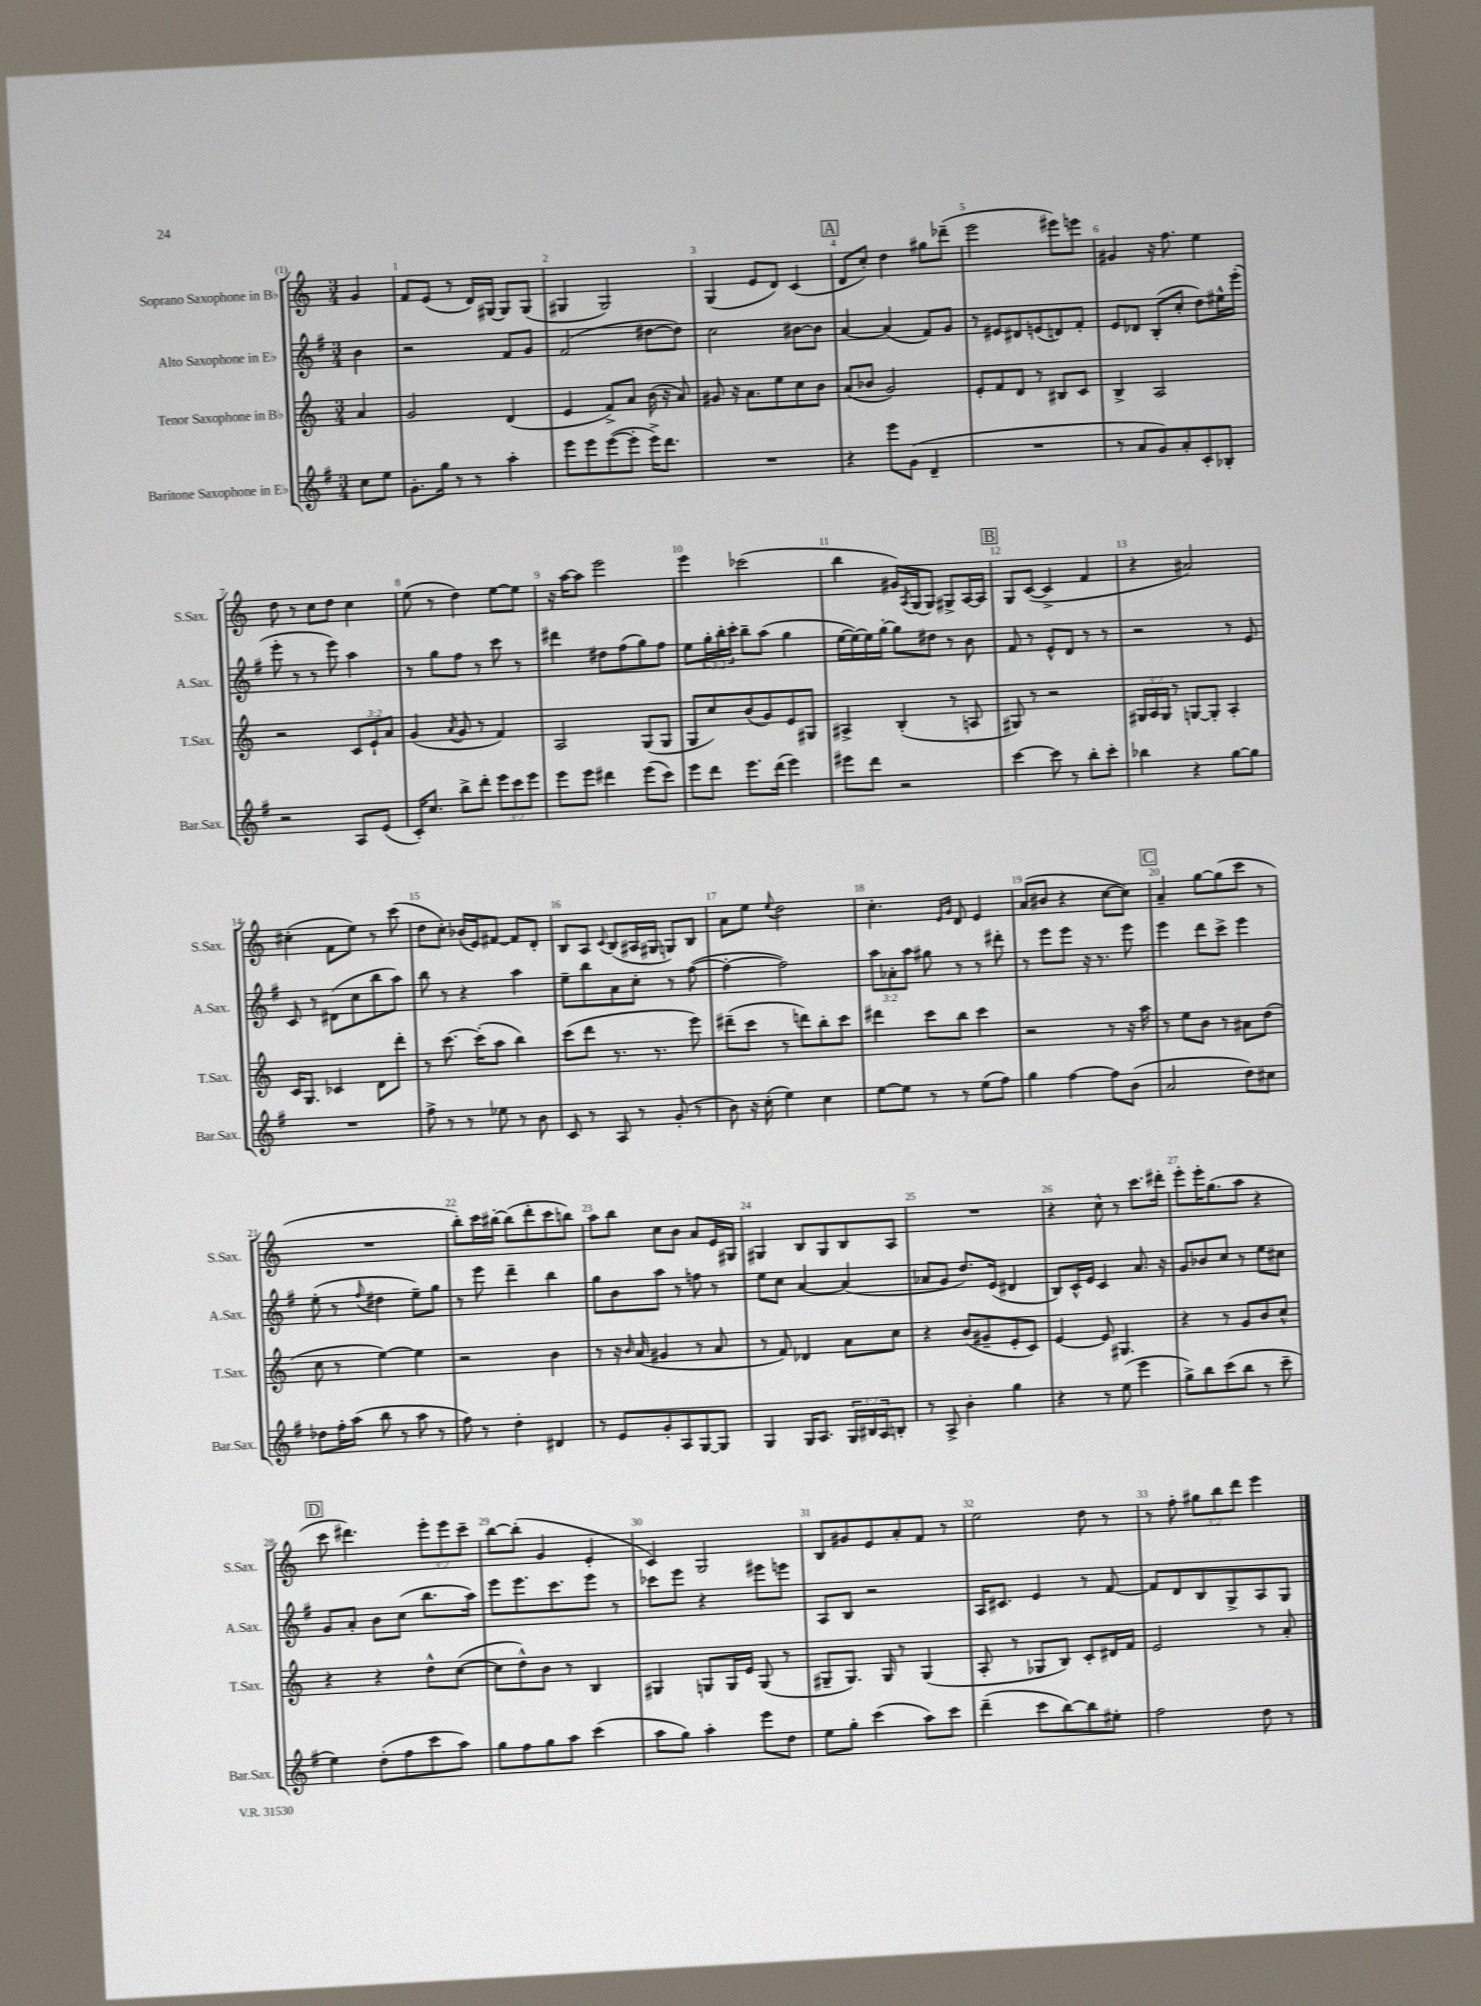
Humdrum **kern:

**kern	**kern	**kern	**kern
*part4	*part3	*part2	*part1
*staff4	*staff3	*staff2	*staff1
*I"Baritone Saxophone in E♭	*I"Tenor Saxophone in B♭	*I"Alto Saxophone in E♭	*I"Soprano Saxophone in B♭
*I'Bar.Sax.	*I'T.Sax.	*I'A.Sax.	*I'S.Sax.
*clefG2	*clefG2	*clefG2	*clefG2
*k[f#]	*k[]	*k[f#]	*k[]
*M3/4	*M3/4	*M3/4	*M3/4
=	=	=	=
8cc\L	4a/	4b\	4g/
8ee\J	.	.	.
=1	=1	=1	=1
8.g'\L	2g/	2r	8f/L
.	.	.	(8e/J
16gg\Jk	.	.	.
8r	.	.	8r
8r	.	.	16d/LL)
.	.	.	[16G#X/JJ
4aa'\	(4d/	8f#/L	8G#/L]
.	.	8g/J	(8G#/J
=2	=2	=2	=2
8eee\L	4e/	(2f#/	4G#X/
8eee\	.	.	.
([8eee\	8f^/L)	.	2G#/)
8eee'\J]	8a/J	.	.
16eee^\KL)	(16b\	[8dd#X\L	.
8.ddd\J	16r	.	.
.	8a/)	8dd#\J])	.
=3	=3	=3	=3
2.r	8g#X/	2cc\	(4G/
.	16r	.	.
.	8.a\L	.	.
.	.	.	8e/L
.	8ee\	.	8d/J)
.	8cc\	[8b#X\L	(4c/
.	8b\J	8b#\J]	.
!!LO:REH:place=s1:t=A
=4	=4	=4	=4
4r	(8a/L	[4a/	8d/L
.	8b-X/J	.	8cc'/J)
8eee\L	2g/)	(4a/]	4dd\
(8g\J	.	.	.
4d~/	.	8f#/L)	8gg#X\L
.	.	8g/J	(8ddd-X~\J
=5	=5	=5	=5
2.r	8e'/L	8r	2eee\
.	8f/	8e#X/L	.
.	8d/J	8d#X/	.
.	8r	(8en/	.
.	8B#X/L	8dn/)	8eee#X\L)
.	8c/J	8f#'/J	8eeen\J
=6	=6	=6	=6
8r	4B^/	8e/L	4g#X/
8a/L	.	8d-X/J	.
8g/)	2A/	(8B'/L	16r
.	.	.	8.ff\
8a'/	.	8cc'/J	.
8c'/	.	8dd\L)	4ee\
8B-X'/J	.	16ee#X^^\L	.
.	.	(16eee'\JJ	.
!!LO:LB:g=z
=7	=7	=7	=7
2r	2r	8eee'\	8dd\
.	.	8r	8r
.	.	8r	8cc\L
.	.	8eee\)	8dd\J
8A/L	12c/L	4aa\	4cc\
.	12e`/	.	.
(8e/J	.	.	.
.	12a/J	.	.
=8	=8	=8	=8
16c'/KL)	(4g/	8r	(8ee\
8.cc/J	.	.	.
.	.	8gg\L	8r
.	8qa/	.	.
8bb^\L	8g/	8ff#\J	4dd\)
8ddd'\J	8r	8r	.
12eee\L	4f/)	8ccc\	[8ee\L
12ccc\	.	.	.
.	.	8r	8ee\J]
12eee\J	.	.	.
=9	=9	=9	=9
8eee\L	2A/	4ddd#X\	16r
.	.	.	[16aa\KL
8eee\J	.	.	8aa\J]
4ddd#X\	.	8dd#X\L	2eee\
.	.	(8ff#\	.
(8eee\L	(8G/L	8gg\)	.
8ccc\J)	8G/J	8ff#\J	.
=10	=10	=10	=10
8eee\L	8G/L	8ee\L	4eee\
8ddd\J	8cc/)	24gg'\L	.
.	.	24bb'\	.
.	.	24ccc'\JJ	.
8.eee\L	(8b/	8bb~\L	(2ccc-X\
.	8g/)	(8aa\J	.
(16ddd\Jk	.	.	.
4eee\)	8e/	4gg\	.
.	8G#X/J	.	.
=11	=11	=11	=11
8eee#X\L	4A#X^/	[16ee\LL	4bb\
.	.	16ee\_)	.
8ddd\J	.	16ee\]	.
.	.	[16gg'\JJ	.
2r	(4B'/	8gg\L]	16g#X/LL)
.	.	.	8qA/
.	.	.	(16G/J
.	.	8dd#X\J	8G/J)
.	8r	8r	8G#X^/L
.	8An/	8b\	[16A/L
.	.	.	16A/JJ]
!!LO:REH:place=s1:t=B
=12	=12	=12	=12
[4ccc\	8G#X/)	8f#/	8G/L
.	8r	8r	([8c/J
8ccc\]	2r	8e^^/L	4c^/]
8r	.	8d/J	.
8bb'\L	.	8r	4f/
8ccc'\J	.	8r	.
=13	=13	=13	=13
4bb-X\	24G#X/LL	2r	4r
.	24A/	.	.
.	24G#/JJ	.	.
.	8r	.	.
4r	[8Gn/L	.	2a#X/)
.	8G'/J]	.	.
[8gg\L	4A'/	8r	.
8gg\J]	.	8e/	.
!!LO:LB:g=z
=14	=14	=14	=14
2.r	16c/KL	8c/	(4cc#X'\
.	8.G/J	.	.
.	.	8r	.
.	4c-X/	(8d#X\L	8f\L
.	.	8cc\	8ee\J)
.	8d\L	8bb\	8r
.	8ddd'\J	8aa\J)	(8ccc\
=15	=15	=15	=15
8ff#^\	8r	8bb\	8dd\L
8r	[8.ccc\	8r	8cc'\J)
8r	.	4r	(16b-X/LL
.	(16ccc'\KL]	.	16e/J)
8ee-X\	8aa\J	.	[8f#X/J
8r	4bb\)	4aa\	8f#/L]
8b\	.	.	8d'/J
=16	=16	=16	=16
8c/	(8ccc\L	8ee~\L	8B/L
8r	8ddd\J	8bb\	8A/J
.	.	.	8qqc/
8A/	8.r	8a\	(8B/L
8r	.	8cc'\J	16A#X/L
.	8.r	.	16G#X/JJ
(8g'/	.	8r	8Gn/L)
8r	8eee\)	([8ff#\	8B/J
=17	=17	=17	=17
8b\)	(8ddd#X~\L	4ff#'\_	8a\L
16r	8ccc\J	.	8ee\J
(16cc'\	.	.	.
.	.	.	8qqee/
4ee\)	8r	2ff#\])	2dd\
.	8dddn\L)	.	.
4cc\	8bb'\	.	.
.	8ccc\J	.	.
=18	=18	=18	=18
[8ee\L	4ddd#X\	12aa\L	4.cc'\
.	.	12a-X'\	.
8ee\J]	.	.	.
.	.	12aa\J	.
8r	8ccc\L	8gg#X\	.
.	.	.	16qqe/LL
.	.	.	16qqg/JJ
8r	8bb\J	8r	8d/
(8ee\L	4ccc\	8r	4e/
8ff#\J)	.	8ddd#X'\	.
=19	=19	=19	=19
4gg\	2r	8r	(8a/L
.	.	8eee\L	8b#X/J
[4ff#\	.	8eee\J	4r
.	.	16r	.
.	.	8.r	.
8ff#\L]	8r	.	[8cc\L
(8b\J	16r	8eee\	8cc\J])
.	16aa\	.	.
!!LO:REH:place=s1:t=C
=20	=20	=20	=20
2a/	8r	4eee\	4a~/
.	8ee\L	.	.
.	8b\J	8ddd\L	[8gg\L
.	8r	8ccc^\J	(8gg\]
8dd\L)	8a#X\L	4eee\	8ccc\J
8cc#X\J	(8dd\J	.	8r
!!LO:LB:g=z
=21	=21	=21	=21
8dd-X\L	8cc\	(8ee'\	2.r
16ff#'\L	8r	8r	.
(16aa\JJ	.	.	.
.	.	8qqff#/	.
8bb\	[4ee\)	4dd#X\	.
8r	.	.	.
8aa\	4ee\]	8ee~\L)	.
8r	.	8gg\J	.
=22	=22	=22	=22
8ff#\)	2r	8r	8bb'\L)
8r	.	8eee\	16ccc\L
.	.	.	[16bb#X'\JJ
4dd'\	.	4ddd~\	(8bb#\L]
.	.	.	8ddd'\
4d#X/	4b\	4bb\	8ccc\
.	.	.	8bbn\J)
=23	=23	=23	=23
8r	8r	8gg\L	8aa\L
8e/L	16r	8b\	8bb\J
.	16qqb/	.	.
.	(16a/	.	.
8g'/	4g#X/	8aa\J	8cc\L
8A/	.	8r	8b\J
[8G/	8r	8ffn\	8a/L
8G/J]	8a/	8r	16e/L
.	.	.	16G#X/JJ
=24	=24	=24	=24
4G/	8r	8ee\L	4G#X/
.	8f/)	8cc\J	.
16G/KL	4d-X/	[4a/	8B/L
8.A/J	.	.	.
.	.	.	8G#/
24G/LL	8a\L	(4a/]	8B/
24B#X/	.	.	.
24A/J	.	.	.
8Bn'/J	8cc\J	.	8A/J
=25	=25	=25	=25
8r	4r	8a-X/L	2.r
8A^/	.	8g/J	.
4b'\	(8b/L	8.dd/L)	.
.	8g#X~/	.	.
.	.	(16e/Jk	.
4gg\	8e'/	4d#X/	.
.	8c/J)	.	.
=26	=26	=26	=26
4r	[4e/	8B/L)	4r
.	.	16c^^/L	.
.	.	16e/JJ	.
8r	8e/]	4c/	8cc^^\
(8ee\	4.G#X/	.	8r
4eee\	.	8.a/	8.ccc\L
.	.	16r	16ddd#X'\Jk
=27	=27	=27	=27
8gg^\L)	4r	8g/L	8eee'\L
8bb\	.	8b-X/	16eee'\K
.	.	.	(8.gg\
(8ccc\	8r	8cc/J	.
8bb\J	8g/L	8r	8aa\J
8r	8b/	8ee\L	4r
8ccc~\	8cc^^/J	8cc#X\J	.
!!LO:LB:g=z
!!LO:REH:place=s1:t=D
=28	=28	=28	=28
4ee\)	4r	8g/L	8ccc\
.	.	8a'/J	4.ddd#X\)
(8dd'\L	4r	8b\L	.
8ff#\	.	(8cc\J	.
8ccc\	8dd^^\L	8.bb\L	12eee'\L
.	.	.	12eee\
8aa\J)	([8cc\J	.	.
.	.	.	12ccc~\J
.	.	16aa\Jk)	.
=29	=29	=29	=29
8gg\L	8cc\L]	8eee\L	[8bb\L
8ff#\	8dd^^\)	8.eee\	(8bb'\J]
8gg\	8b\J	.	4g/
.	.	8.ccc\	.
8aa\J	8r	.	.
(4ccc\	4B/	8eee\J	4e'/
.	.	8r	.
=30	=30	=30	=30
8aa\L	4G#X/	8ccc-X\L	4c/)
8gg\J)	.	8eee\J	.
4aa'\	8Gn/L	4r	2G/
.	16G/L	.	.
.	16e/JJ	.	.
8eee\L	(8G/	8eee#X\L	.
8dd\J	8r	8eeen\J	.
=31	=31	=31	=31
8ee\L	8G#X~/L	8A/L	8B/L
8gg'\J	8.G#/J)	8B/J	8g#X/
(4ccc\	.	2r	8e/
.	16G#/	.	.
.	8r	.	8a'/
8aa\L)	(4G#/	.	8f/J
8ccc\J	.	.	8r
=32	=32	=32	=32
(4ddd~\	8A'/	16A/KL	2ee\
.	.	8.c#X/J	.
.	8r	.	.
8ccc\L	8G-X/L	4e/	.
[8bb\)	8B/J)	.	.
8bb\]	8c'/L	8r	8dd\
8ee#X'\J	16d#X/L	[8f#/	8r
.	16f/JJ	.	.
=33	=33	=33	=33
2ff#\	2e/	8f#/L]	8r
.	.	8d/	8ff'\
.	.	8B/	12gg#X\L
.	.	.	12bb\
.	.	8G^/	.
.	.	.	12ddd\J
8dd\	8r	8A/	4eee\
8r	8a'/	8G/J	.
==	==	==	==
*-	*-	*-	*-
